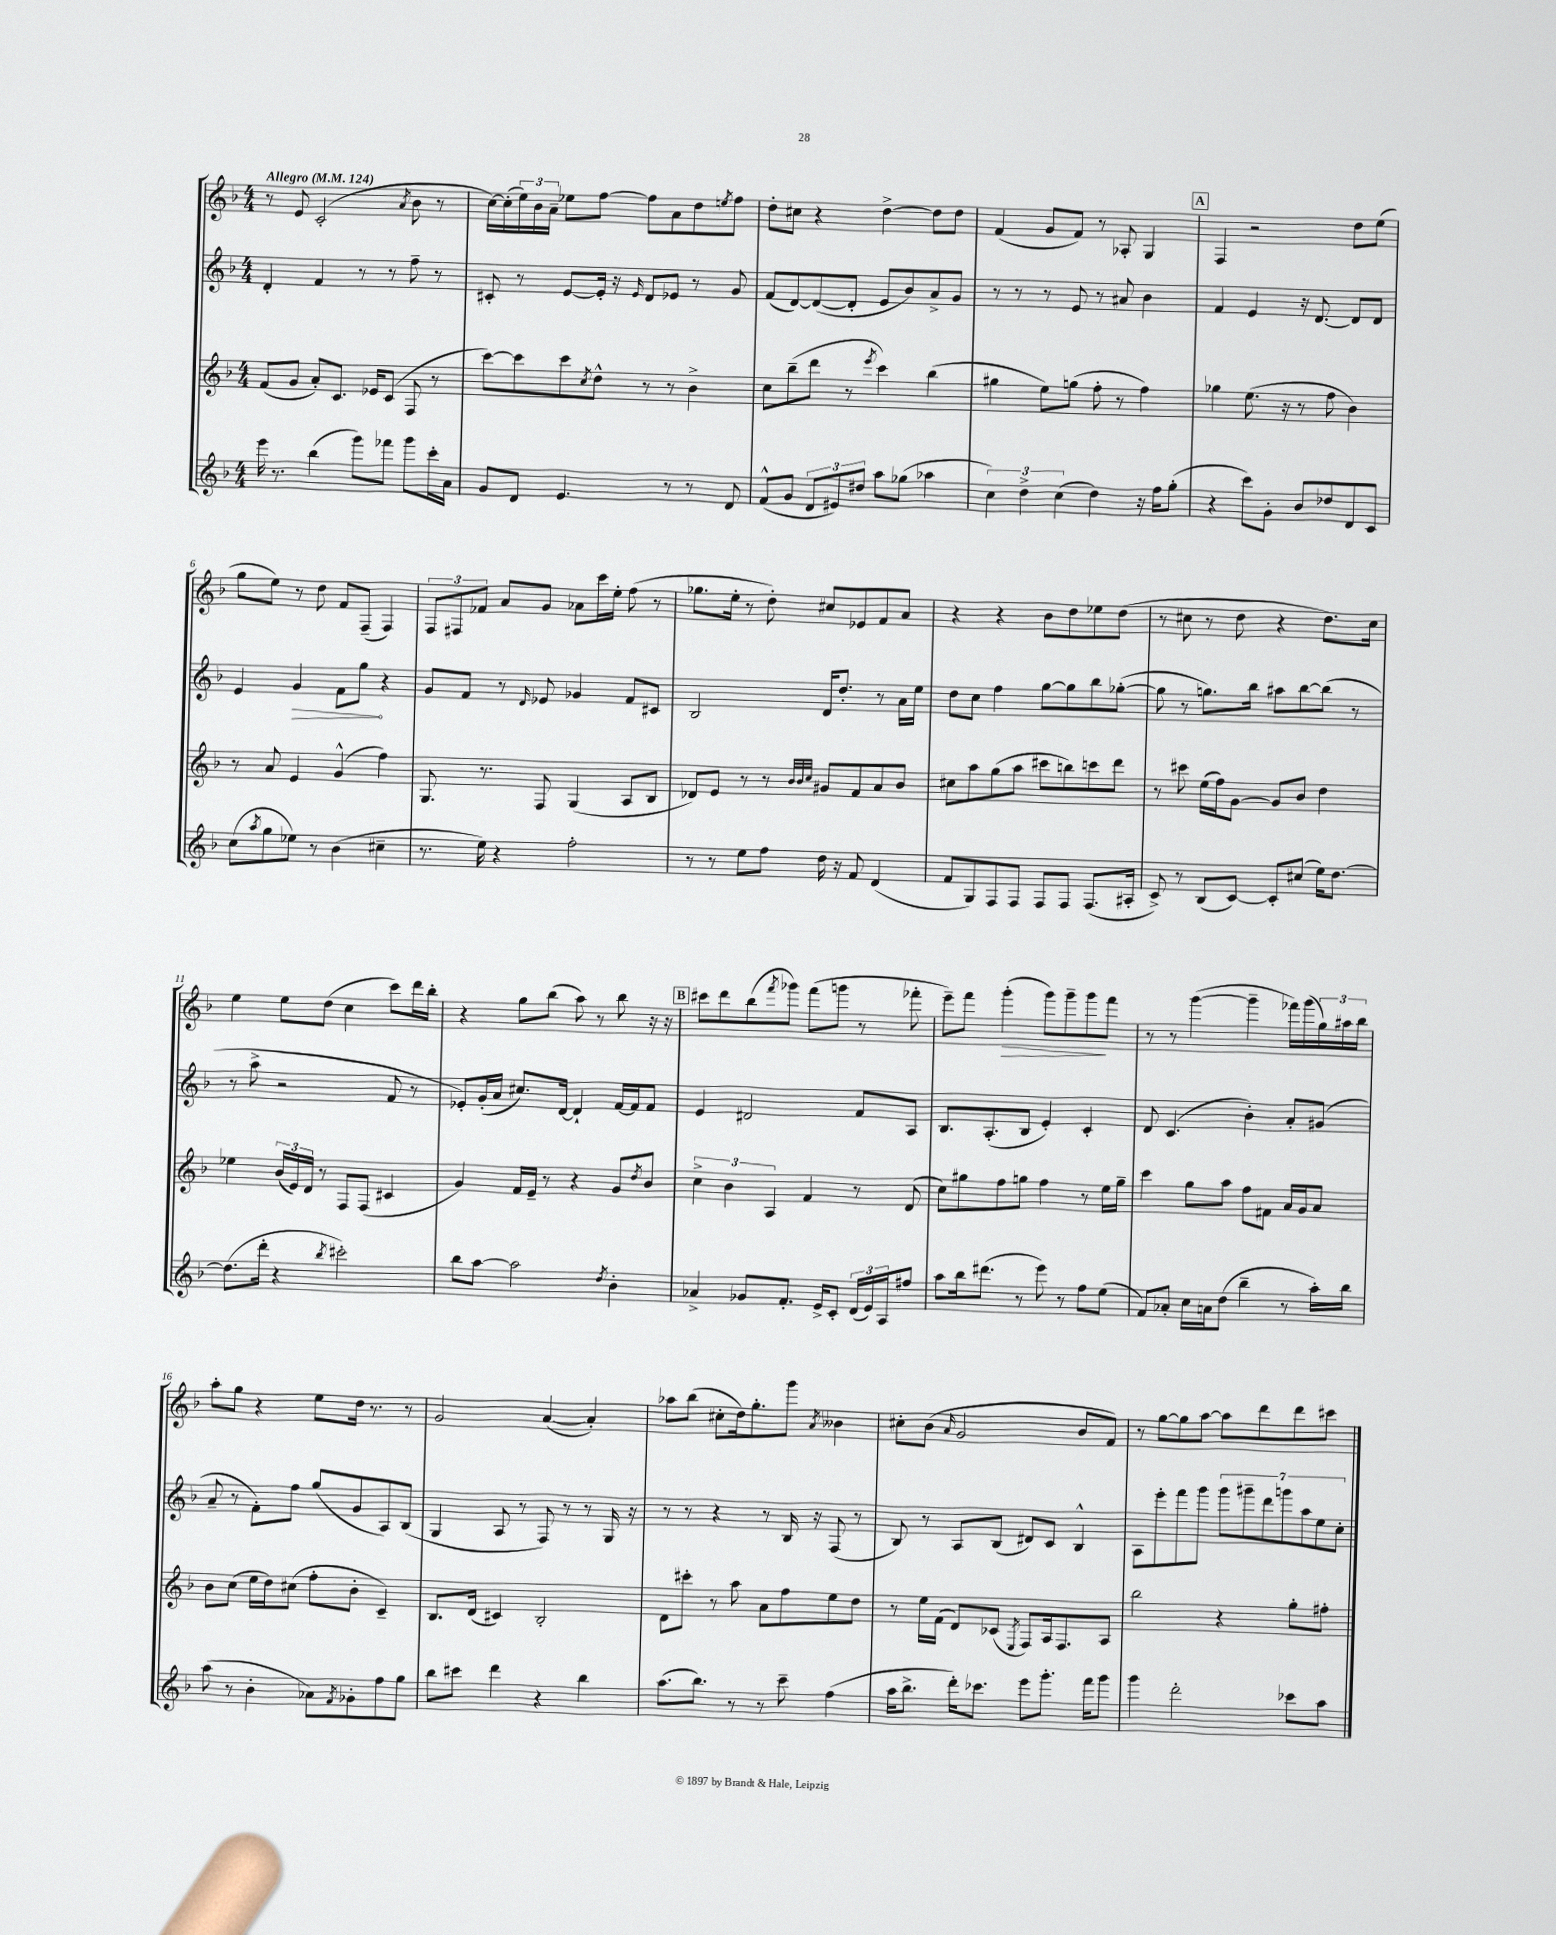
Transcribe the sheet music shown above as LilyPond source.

<<
\new StaffGroup <<
\new Staff = "s0" {
    \clef treble \key f \major \numericTimeSignature \time 4/4 \tempo "Allegro" 4 = 124
    r8 e'8 c'2-.( \acciaccatura { a'8 } bes'8 r8 |
    c''16~) c''16-.( \tuplet 3/2 { e''16) bes'16 a'16-- } ees''8 f''8~ f''8 a'8 d''8 \acciaccatura { e''8 } f''8 |
    d''8-. cis''8 r4 d''4~-> d''8 d''8 |
    f'4( g'8 f'8) r8 aes8-. g4 |
    \mark \markup { \box "A" } f4 r2 d''8 e''8( |
    g''8 e''8) r8 d''8 f'8 f8--( f4) |
    \tuplet 3/2 { f8 fis8 fes'8 } a'8 g'8 aes'8 c'''16 e''16-. f''8( r8 |
    ges''8. e''16-. r8 d''8-.) cis''8 ees'8 f'8 a'8 |
    r4 r4 bes'8 d''8 ees''8 d''8( |
    r8 cis''8 r8 d''8 r4 d''8.) cis''16 |
    e''4 e''8 d''8( c''4 c'''8) d'''16 bes''16-. |
    r4 g''8 bes''8( a''8) r8 bes''8 r16 r16 |
    \mark \markup { \box "B" } cis'''8 d'''8 bes''8( \acciaccatura { f'''8 } ges'''8) f'''8( g'''8 r8 fes'''8-. |
    e'''8--) f'''8 g'''4-.\>( g'''8) g'''8-- g'''8\! f'''8 |
    r8 r8 g'''4~( g'''4-- fes'''16) g'''16( \tuplet 3/2 { g''16) ais''16 bes''16 } |
    a''8-. g''8 r4 e''8 d''16 r8. r8 |
    g'2 a'4~( a'4-.) |
    aes''8 bes''8( cis''8-. d''16) g''8.-. g'''8 \acciaccatura { a'8 } beses'4 |
    cis''8-. bes'8( \grace { a'16 } g'2 bes'8 f'8) |
    r8 g''8~ g''8 a''8~ a''8 d'''8 d'''8 cis'''8 \bar "|." |
}
\new Staff = "s1" {
    \clef treble \key f \major \numericTimeSignature \time 4/4
    d'4-. f'4 r8 r8 f''8-- r8 |
    cis'8-. r8 e'8~ e'16-. r16 \grace { e'16 } d'8 ees'8 r8 g'8 |
    f'8( d'8~) d'8~( d'8-. e'8 bes'8) a'8-> g'8 |
    r8 r8 r8 e'8 r8 ais'8 bes'4 |
    \mark \markup { \box "A" } f'4 e'4 r16 d'8.~ d'8 d'8 |
    e'4 \once \override Hairpin.circled-tip = ##t g'4\> f'8 g''8\! r4 |
    g'8 f'8 r8 \grace { d'16 } ees'8 ges'4 f'8 cis'8 |
    bes2 d'16 d''8.-. r8 a'16 e''16 |
    d''8 c''8 f''4 g''8~ g''8 bes''8 ges''8~-.( |
    ges''8 r8 g''8.) bes''16 ais''8 bes''8~ bes''8( r8 |
    r8 a''8-> r2 f'8 r8 |
    ees'8-.) g'16-.( a'16 cis''8.) d'16~ d'4-! f'16~ f'16 f'8 |
    \mark \markup { \box "B" } e'4 dis'2 f'8 a8 |
    bes8. a8.-.( bes8 e'4-.) c'4-. |
    d'8 c'4.( bes'4-.) a'8-. gis'8( |
    a'8-- r8 f'8-.) f''8 g''8( g'8 a8) bes8( |
    g4 a8 r8 f8) r8 r8 g16 r16 |
    r8 r8 r4 r8 bes16 r16 f8( r8 |
    bes8) r8 a8 bes8( dis'8) c'8 bes4-^ |
    a8 e'''8-. f'''8 g'''8 \tuplet 7/4 { g'''8 gis'''8-- d'''8 g'''8 a''8 e''8 c''8-. } \bar "|." |
}
\new Staff = "s2" {
    \clef treble \key f \major \numericTimeSignature \time 4/4
    f'8( g'8 a'8-.) c'8. ees'16 c'8( f8 r8 |
    c'''8~) c'''8 c'''8 \acciaccatura { c''8 } d''8-^ r8 r8 bes'4-> |
    c''8 bes''8--( d'''8 r8 \acciaccatura { e'''8 } c'''4) bes''4( |
    gis''4 e''8) g''8( f''8-. r8 f''4) |
    \mark \markup { \box "A" } ges''4 e''8.( r16 r8 f''8 bes'4) |
    r8 a'8 e'4 g'4-^( f''4) |
    g8. r8. f8 g4( a8 bes8 |
    des'8) e'8 r8 r8 \grace { bes'32 bes'32 c''32 } gis'8 f'8 a'8 bes'8 |
    cis''8 a''8 g''8( a''8 cis'''8 b''8) c'''8 d'''8 |
    r8 cis'''8 e''16( f''16) g'8~ g'8 bes'8 d''4 |
    ees''4 \tuplet 3/2 { bes'16( e'16) d'16 } r8 f8 f8( cis'4 |
    g'4) f'16 e'16-- r8 r4 g'8 \acciaccatura { d''8 } bes'8 |
    \mark \markup { \box "B" } \tuplet 3/2 { c''4-> bes'4 a4 } f'4 r8 d'8( |
    c''8) gis''8 f''8 g''8 f''4 r8 e''16 g''16-- |
    c'''4 g''8 a''8 f''8 fis'8 a'16 g'16 a'8 |
    bes'8 c''8( e''16 d''16) cis''8( f''8-. bes'8-. c'4--) |
    bes8. d'16( cis'4) bes2-. |
    d'8 cis'''8-. r8 a''8 a'8 f''8 e''8 d''8 |
    r8 e''16 f'16( d'8) ces'8( \acciaccatura { e8 } f8) a16 f8. a8 |
    bes''2 r4 g''8-. fis''8-. \bar "|." |
}
\new Staff = "s3" {
    \clef treble \key f \major \numericTimeSignature \time 4/4
    e'''16 r8. bes''4( g'''8) fes'''8 g'''8 c'''16-. a'16 |
    g'8 d'8 e'4. r8 r8 d'8 |
    f'8-^( g'8 \tuplet 3/2 { d'8 eis'8) dis''8 } a''8 ges''8( aes''4 |
    \tuplet 3/2 { c''4) d''4-> c''4( } d''4) r16 f''16 g''8-.( |
    \mark \markup { \box "A" } r4 c'''8) g'8-. bes'8 des''8 d'8 c'8 |
    c''8( \acciaccatura { a''8 } g''8 ees''8) r8 bes'4( cis''4-- |
    r8. e''16) r4 f''2-. |
    r8 r8 e''8 f''8 d''16 r16 f'8 d'4( |
    f'8 g8) f8 f8 f8 f8 f8.( ais16-. |
    c'8->) r8 bes8( c'8~) c'8-. cis''8( e''16) d''8.~ |
    d''8.( d'''16-. r4 \acciaccatura { bes''8 } cis'''2-.) |
    bes''8 a''8~ a''2 \acciaccatura { d''8 } bes'4-. |
    \mark \markup { \box "B" } aes'4-> ges'8 f'8.-. e'16-> c'8-. \tuplet 3/2 { d'16( e'16) a16 } fis''8 |
    a''8 bes''16 dis'''8.( r8 e'''8) r8 f''8 e''8( |
    f'8) aes'8-. c''16 a'16 d''8( bes''4-- r8 a''16-.) bes''16 |
    a''8( r8 bes'4-. aes'8) \acciaccatura { f'8 } ges'8-. f''8 g''8 |
    bes''8 cis'''8 d'''4 r4 bes''4 |
    a''8.( bes''8.) r8 r8 c'''8-- f''4( |
    a''16 bes''8.-> d'''16-.) ces'''8. e'''8 g'''8.-. f'''16 g'''8 |
    g'''4 d'''2-. ces'''8 a''8 \bar "|." |
}
>>
>>
